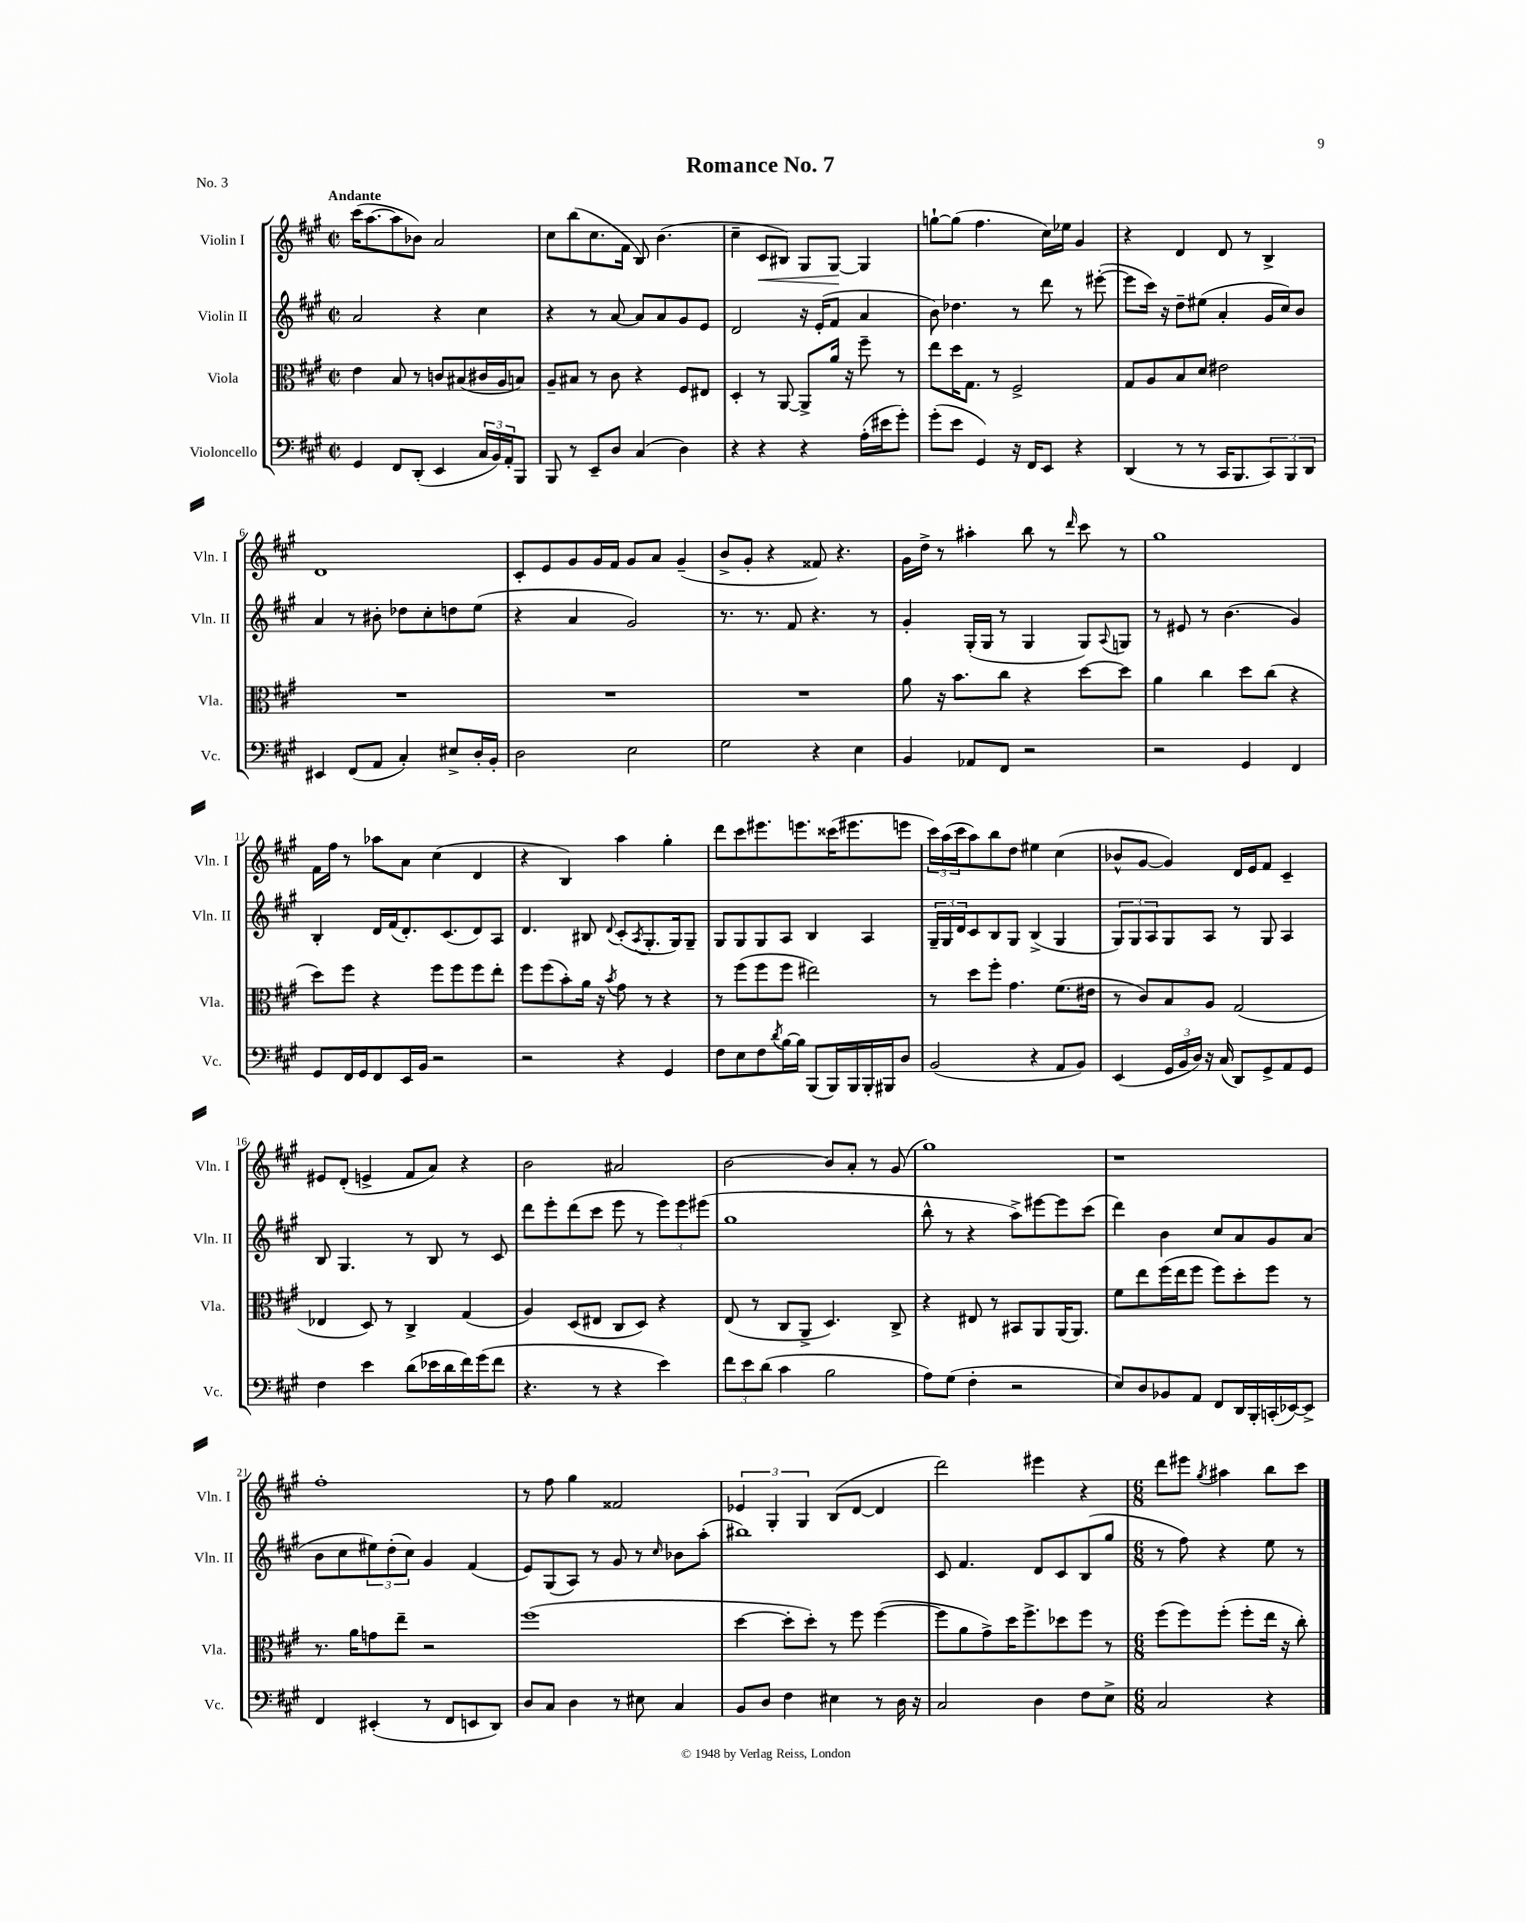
\header { title = "Romance No. 7" piece = "No. 3" }
<<
\new StaffGroup <<
\new Staff = "s0" \with { instrumentName = "Violin I" shortInstrumentName = "Vln. I" } {
    \clef treble \key a \major \defaultTimeSignature \time 2/2 \tempo "Andante"
    cis'''16( a''8.~ a''8 bes'8) a'2 |
    cis''8 b''8( cis''8. fis'16 b8) b'4.( |
    cis''4-- cis'8\< bis8) gis8 gis8~\! gis4 |
    g''8~-! g''8( fis''4. cis''16) ees''16 gis'4 |
    r4 d'4 d'8 r8 b4-> |
    d'1 |
    cis'8-. e'8 gis'8 gis'16 fis'16 gis'8 a'8 gis'4--( |
    b'8-> gis'8-. r4 fisis'8) r4. |
    gis'16 d''16-> r8 ais''4-. b''8 r8 \grace { d'''16 } cis'''8 r8 |
    gis''1 |
    fis'16 fis''16 r8 aes''8 a'8 cis''4( d'4 |
    r4 b4) a''4 gis''4-. |
    d'''8 cis'''8 eis'''8. e'''8. cisis'''16( eis'''8. e'''8 |
    \tuplet 3/2 { cis'''16) a''16( cis'''16 } a''8) b''8 d''8 eis''4 cis''4( |
    bes'8-^ gis'8~ gis'4) d'16 e'16 fis'8 cis'4-- |
    eis'8 d'8-.( e'4-> fis'8 a'8) r4 |
    b'2 ais'2 |
    b'2~ b'8 a'8-. r8 gis'8( |
    gis''1) |
    r1 |
    fis''1-. |
    r8 fis''8 gis''4 fisis'2 |
    \tuplet 3/2 { ees'4 gis4-. gis4 } b8( d'8~ d'4 |
    d'''2) eis'''4 r4 |
    \numericTimeSignature \time 6/8 d'''8 eis'''8 \acciaccatura { gis''8 } ais''4 b''8 cis'''8 \bar "|." |
}
\new Staff = "s1" \with { instrumentName = "Violin II" shortInstrumentName = "Vln. II" } {
    \clef treble \key a \major \defaultTimeSignature \time 2/2
    a'2 r4 cis''4 |
    r4 r8 a'8~ a'8 a'8 gis'8 e'8 |
    d'2 r16 e'16-.( fis'8 a'4 |
    b'8) des''4. r8 d'''8 r8 eis'''8~-.( |
    eis'''8 cis'''16) r16 d''8-- eis''8( a'4-. gis'16 cis''16) b'8 |
    a'4 r8 bis'8-. des''8 cis''8-. d''8 e''8( |
    r4 a'4 gis'2) |
    r8. r8. fis'8 r4. r8 |
    gis'4-. gis16-.( gis16 r8 gis4 gis8) \appoggiatura { a8 } g8 |
    r8 eis'8 r8 b'4.( gis'4) |
    b4-. d'16 fis'16( d'8.-.) cis'8.( d'8) a8 |
    d'4. bis8 \appoggiatura { d'8 } cis'8-.( \acciaccatura { a8 } gis8.-. gis16) gis8-- |
    gis8 gis8 gis8 a8 b4 a4 |
    \tuplet 3/2 { gis16-- gis16 d'16 } cis'8 b8 gis8 b4->( gis4 |
    \tuplet 3/2 { gis8) gis8 a8 } gis8 a8 r8 gis8 a4 |
    b8 gis4. r8 b8 r8 cis'8 |
    d'''8 e'''8-. d'''8( cis'''8 e'''8 r8 \tuplet 3/2 { e'''8) e'''8 eis'''8( } |
    gis''1 |
    b''8-^ r8 r4 a''8->) eis'''8~ eis'''8 cis'''8( |
    d'''4) b'4 cis''8 a'8 gis'8 a'8( |
    b'8 cis''8 \tuplet 3/2 { eis''8) d''8-.( cis''8) } gis'4 fis'4( |
    e'8) gis8( a8) r8 gis'8 r8 \grace { cis''16 } bes'8 a''8-.( |
    bis''1) |
    cis'8 fis'4. d'8 cis'8 b8( gis''8 |
    \numericTimeSignature \time 6/8 r8 fis''8) r4 e''8 r8 \bar "|." |
}
\new Staff = "s2" \with { instrumentName = "Viola" shortInstrumentName = "Vla." } {
    \clef alto \key a \major \defaultTimeSignature \time 2/2
    e'4 b8 r8 c'8 bis8( cis'16 a16 b8) |
    a8-- bis8 r8 cis'8 r4 fis8 eis8 |
    d4-. r8 a,8~ a,8-> a'16 r16 fis''8-- r8 |
    e''8 d''16 gis8. r8 fis2-> |
    gis8 a8 b8 d'8 eis'2 |
    R1 |
    R1 |
    R1 |
    a'8 r16 b'8. cis''8 r4 d''8~ d''8 |
    a'4 cis''4 d''8 cis''8( r4 |
    d''8) fis''8 r4 fis''8 fis''8 fis''8 e''8-. |
    fis''8 fis''8( b'8-.) a'16 r16 \acciaccatura { b'8 } gis'8 r8 r4 |
    r8 fis''8( fis''8 fis''8 eis''2) |
    r8 d''8 fis''8-. gis'4. fis'8.( eis'16 |
    r8 cis'8) b8 a8 gis2( |
    ees4 d8) r8 cis4-> gis4( |
    a4) d8( eis8 cis8 d8) r4 |
    e8( r8 cis8 a,8-> d4.) cis8-> |
    r4 eis8 r8 bis,8 a,8 a,16( a,8.) |
    fis'8 e''8 fis''16( e''16 fis''8 fis''8) d''8-. fis''8 r8 |
    r8. a'16 g'8 e''8-- r2 |
    fis''1( |
    d''4~ d''8-. d''8-.) r8 fis''8 fis''4~( |
    fis''8 a'8 gis'8->) d''16 fis''8.-> des''8 fis''8 r8 |
    \numericTimeSignature \time 6/8 fis''8( fis''8) fis''8-.( fis''8-. e''16 r16 cis''8-.) \bar "|." |
}
\new Staff = "s3" \with { instrumentName = "Violoncello" shortInstrumentName = "Vc." } {
    \clef bass \key a \major \defaultTimeSignature \time 2/2
    gis,4 fis,8 d,8-.( e,4 \tuplet 3/2 { cis16 b,16) a,16-. } b,,8 |
    b,,8 r8 e,8-- d8 cis4( d4) |
    r4 r4 r4 a16-.( eis'16 gis'8-.) |
    gis'8-.( e'8 gis,4) r16 fis,16 e,8 r4 |
    d,4( r8 r8 cis,16 b,,8. \tuplet 3/2 { cis,8) b,,8 d,8 } |
    eis,4 fis,8( a,8 cis4-.) eis8-> d16-. b,16-. |
    d2 e2 |
    gis2 r4 e4 |
    b,4 aes,8 fis,8 r2 |
    r2 gis,4 fis,4 |
    gis,8 fis,16 gis,16 fis,8 e,16 b,16 r2 |
    r2 r4 gis,4 |
    fis8 e8 fis8 \acciaccatura { d'8 } b16~ b16 b,,8( b,,16) b,,16 b,,16-. bis,,16 d8 |
    b,2( r4 a,8 b,8) |
    e,4( \tuplet 3/2 { gis,16 b,16 d16) } r16 cis16( d,8) gis,8-> a,8 gis,8 |
    fis4 e'4 d'8( ees'16 d'16 fis'16) gis'16( fis'8 |
    r4. r8 r4 e'4) |
    \tuplet 3/2 { fis'8 e'8 d'8( } cis'4 b2 |
    a8) gis8( fis4-. r2 |
    e8) d8 bes,8 a,8 fis,8 d,16 b,,16-. c,16-.( ees,16~) ees,8-> |
    fis,4 eis,4-.( r8 fis,8 e,8 d,8) |
    d8 cis8 d4 r8 eis8 cis4 |
    b,8 d8 fis4 eis4 r8 d16 r16 |
    cis2 d4 fis8 e8-> |
    \numericTimeSignature \time 6/8 cis2 r4 \bar "|." |
}
>>
>>
